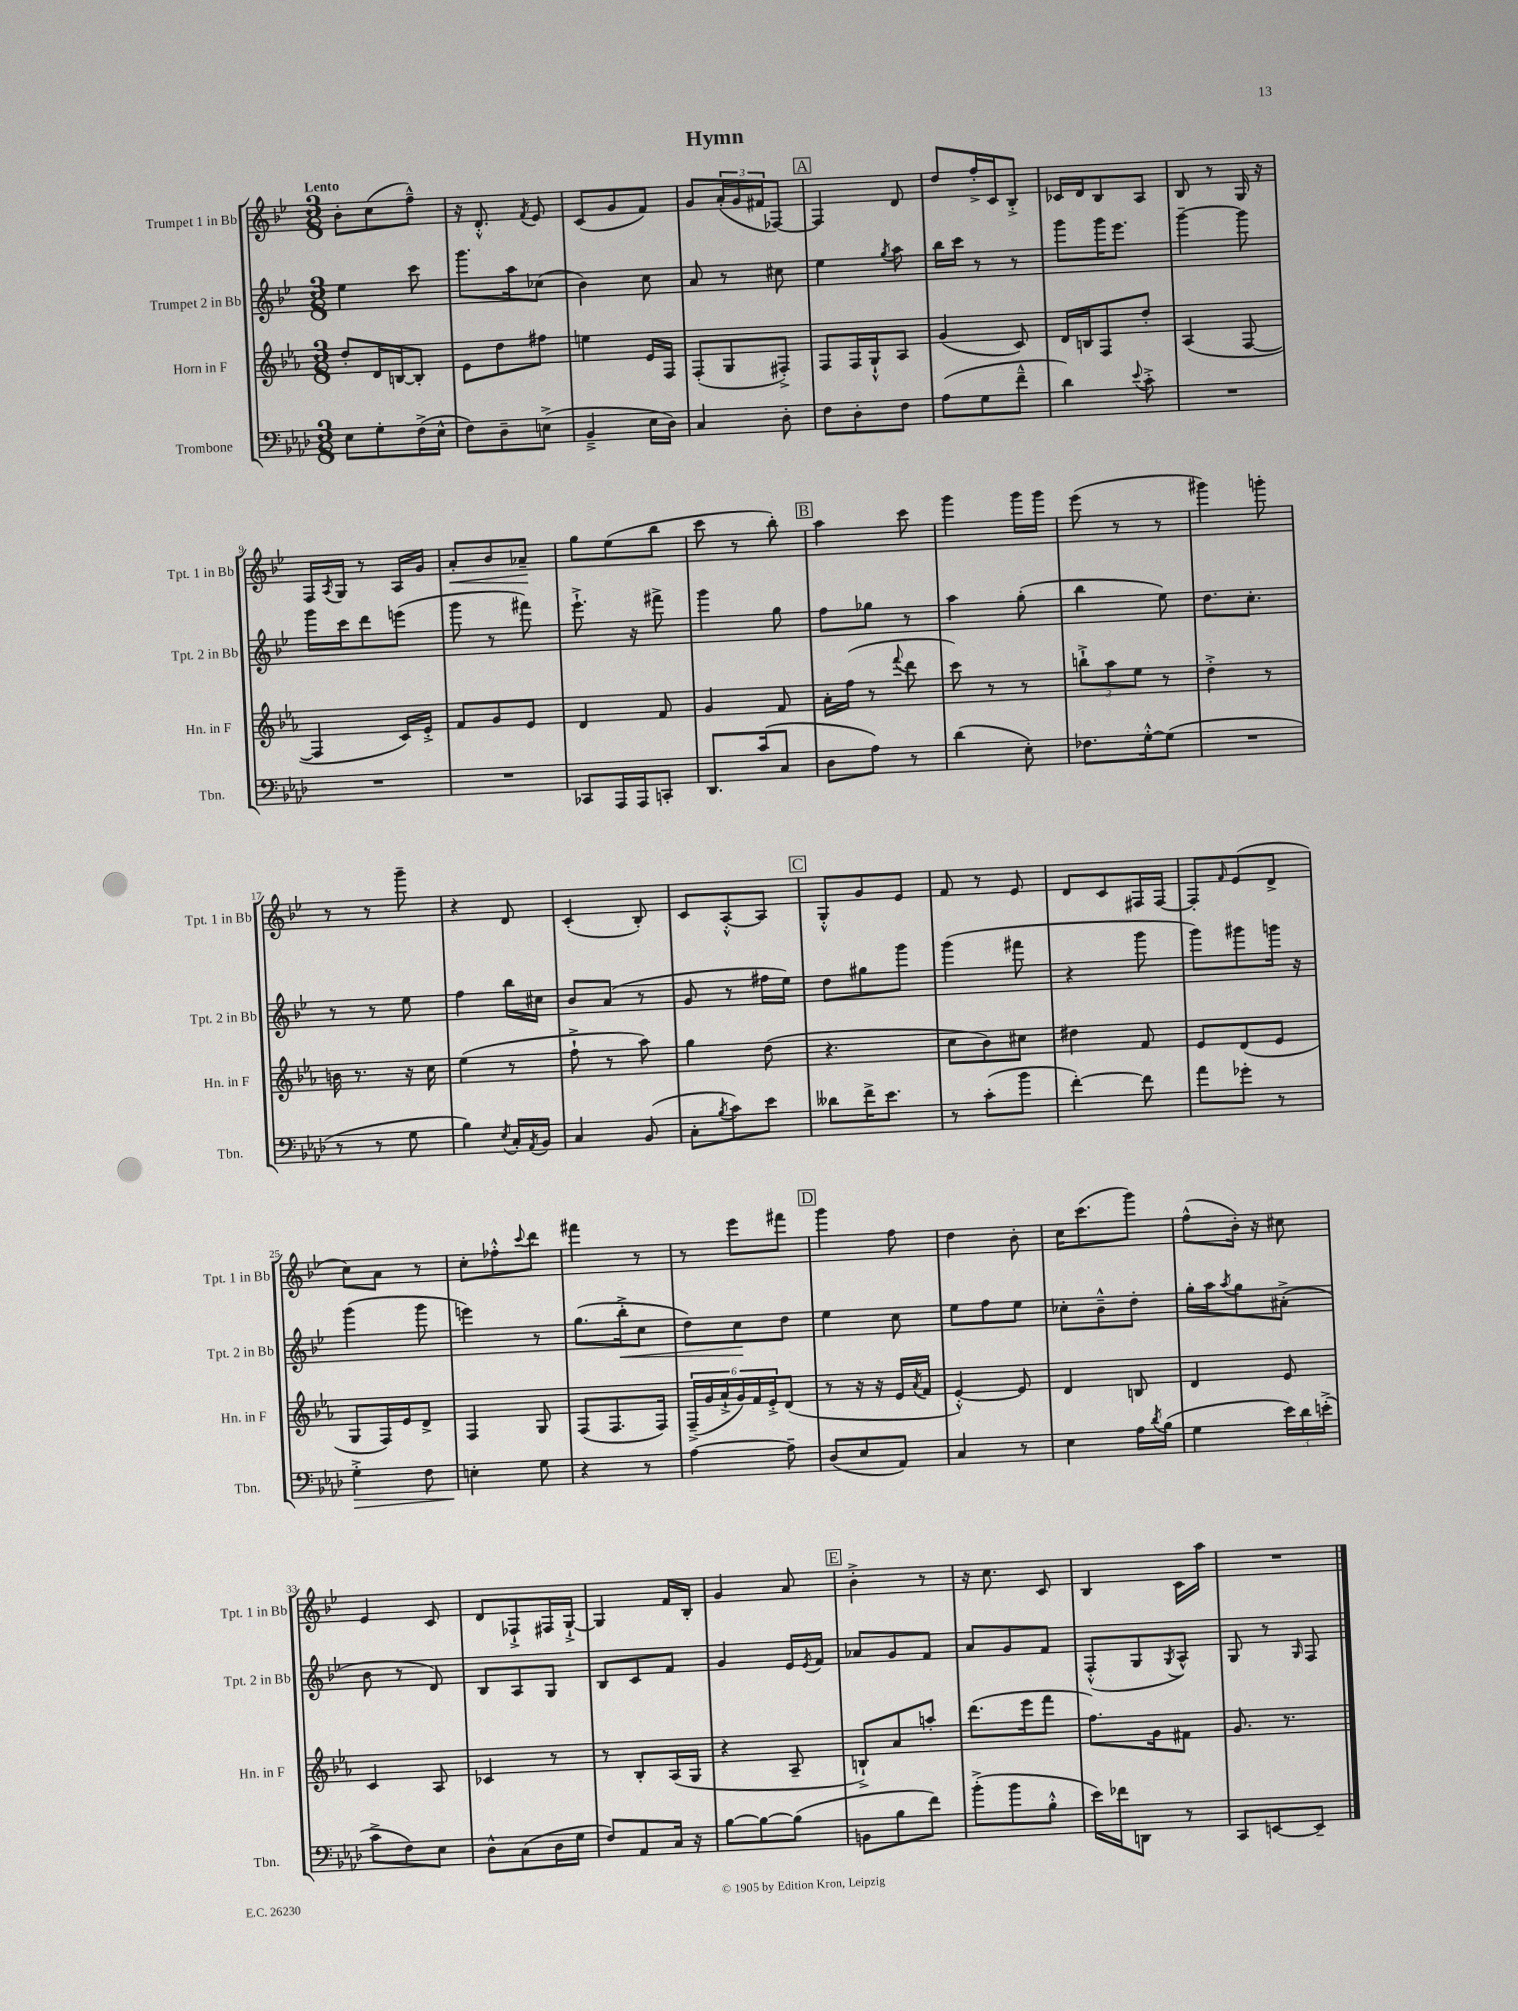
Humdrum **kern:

**kern	**dynam	**kern	**kern	**dynam	**kern	**dynam
*part4	*part4	*part3	*part2	*part2	*part1	*part1
*staff4	*staff4	*staff3	*staff2	*staff2	*staff1	*staff1
*I"Trombone	*	*I"Horn in F	*I"Trumpet 2 in Bb	*	*I"Trumpet 1 in Bb	*
*I'Tbn.	*	*I'Hn. in F	*I'Tpt. 2 in Bb	*	*I'Tpt. 1 in Bb	*
*clefF4	*	*clefG2	*clefG2	*	*clefG2	*
*k[b-e-a-d-]	*	*k[b-e-a-]	*k[b-e-]	*	*k[b-e-]	*
*M3/8	*	*M3/8	*M3/8	*	*M3/8	*
=1	=1	=1	=1	=1	=1	=1
!	!	!	!	!	!LO:TX:a:B:t=Lento	!
8E-\L	.	8dd'/L	4ee-\	.	8b-'\L	.
8G'\	.	16d/L	.	.	(8cc\	.
.	.	[16Bn/J	.	.	.	.
(16F^\L	.	8B'/J]	8ccc\	.	8ff~^^\J)	.
16E-^^\JJ	.	.	.	.	.	.
=2	=2	=2	=2	=2	=2	=2
8F\L)	.	8e-\L	8.ggg\L	.	16r	.
.	.	.	.	.	8.d'^^/	.
8D-~\	.	8dd\	.	.	.	.
.	.	.	16aa\k	.	.	.
.	.	.	.	.	8qf/	.
(8En^\J	.	8ff#X\J	(8cc-X\J	.	8e-/	.
=3	=3	=3	=3	=3	=3	=3
4BB-~^/	.	4een\	4b-\)	.	(8c/L	.
.	.	.	.	.	8g/	.
16E-\LL	.	16e-/LL	8cc\	.	8f/J)	.
16D-\JJ)	.	16F/JJ	.	.	.	.
=4	=4	=4	=4	=4	=4	=4
4C/	.	(8F'/L	8a/	.	8g/L	.
.	.	8G/	8r	.	(24a'/L	.
.	.	.	.	.	24g/	.
.	.	.	.	.	24f#X/J	.
8D-'\	.	8F#X'^/J)	8cc#X\	.	[8F-X/J)	.
!!LO:REH:place=s1:t=A
=5	=5	=5	=5	=5	=5	=5
8F\L	.	8F/L	4ee-\	.	4F-/]	.
8D-'\	.	16F/L	.	.	.	.
.	.	16G`^^/J	.	.	.	.
.	.	.	8qgg/	.	.	.
8F\J	.	8A-/J	8aa\	.	8d/	.
=6	=6	=6	=6	=6	=6	=6
(8A-\L	.	(4g/	16bb-\LL	.	8dd/L	.
.	.	.	16ccc\JJ	.	.	.
8G\	.	.	8r	.	16ff'^/L	.
.	.	.	.	.	16c/J	.
8f~^^\J	.	8c/)	8r	.	8B-'^/J	.
=7	=7	=7	=7	=7	=7	=7
4d-\)	.	16d/LL	8ggg\L	.	16c-X/LL	.
.	.	16Bn/J	.	.	16d/J	.
.	.	8F/	16ggg\K	.	8B-/	.
.	.	.	8.eee-\J	.	.	.
8qqe-/	.	.	.	.	.	.
8c'^\	.	8dd'/J	.	.	8A/J	.
=8	=8	=8	=8	=8	=8	=8
4.r	.	(4A-/	[4ggg~\	.	8B-/	.
.	.	.	.	.	8r	.
.	.	[8F/	8ggg\]	.	16G/	.
.	.	.	.	.	16r	.
!!LO:LB:g=z
=9	=9	=9	=9	=9	=9	=9
4.r	.	4F/]	16ggg\LL	.	16F/LL	.
.	.	.	.	.	8qA/	.
.	.	.	16ccc\J	.	16G/JJ	.
.	.	.	8ddd\	.	8r	.
.	.	16c/LL)	(8eeen\J	.	16A/LL	.
.	.	16e-'^/JJ	.	.	16g/JJ	.
=10	=10	=10	=10	=10	=10	=10
!	!	!	!	!	!	!LO:HP:b
4.r	.	8f/L	8ggg\	.	8a'/L	<
.	.	8g/	8r	.	8b-/	.
.	.	8e-/J	8fff#X\)	.	8a-X~/J	.
.	.	.	.	.	.	[
=11	=11	=11	=11	=11	=11	=11
8CC-X/L	.	4d/	8.eee-`^\	.	8gg\L	.
16AAA-/L	.	.	.	.	(8ee-\	.
16AAA-/J	.	.	16r	.	.	.
8CCn'/J	.	8f/	8fff#X^\	.	8bb-\J	.
=12	=12	=12	=12	=12	=12	=12
8.DD-/L	.	4g/	4ggg\	.	8ccc\	.
.	.	.	.	.	8r	.
(16c/k	.	.	.	.	.	.
8C/J	.	8f/	8gg\	.	8bb-'\)	.
!!LO:REH:place=s1:t=B
=13	=13	=13	=13	=13	=13	=13
8D-\L	.	16a-'\LL	8ff\L	.	4aa\	.
.	.	(16ff\JJ	.	.	.	.
8A-\J)	.	8r	8gg-X\J	.	.	.
.	.	8qqfff/	.	.	.	.
8r	.	8ddd\	8r	.	8ccc\	.
=14	=14	=14	=14	=14	=14	=14
(4d-\	.	8ccc\)	4aa\	.	4ggg\	.
.	.	8r	.	.	.	.
8E-'\)	.	8r	(8gg'\	.	16ggg\LL	.
.	.	.	.	.	16ggg\JJ	.
=15	=15	=15	=15	=15	=15	=15
8.F-X\L	.	12bbn`^\L	4bb-\	.	(8eee-\	.
.	.	12aa-\	.	.	.	.
.	.	.	.	.	8r	.
.	.	12ee-\J	.	.	.	.
[16G'^^\k	.	.	.	.	.	.
(8G\J]	.	8r	8ee-\)	.	8r	.
=16	=16	=16	=16	=16	=16	=16
4.r	.	4dd'^\	8.dd\L	.	4ggg#X\)	.
.	.	.	8.cc'\J	.	.	.
.	.	8r	.	.	8gggn'\	.
!!LO:LB:g=z
=17	=17	=17	=17	=17	=17	=17
8r	.	16bn\	8r	.	8r	.
.	.	8.r	.	.	.	.
8r	.	.	8r	.	8r	.
8G\	.	16r	8ee-\	.	8ggg~\	.
.	.	16cc\	.	.	.	.
=18	=18	=18	=18	=18	=18	=18
4B-\)	.	(4ee-\	4ff\	.	4r	.
8qE-/	.	.	.	.	.	.
16C'/LL	.	8r	16bb-\LL	.	8d/	.
8qAA-/	.	.	.	.	.	.
16BB-/JJ	.	.	16cc#X\JJ	.	.	.
=19	=19	=19	=19	=19	=19	=19
4C/	.	8ff`^\	8b-/L	.	(4c'/	.
.	.	8r	(8a/J	.	.	.
(8BB-/	.	8aa-\)	8r	.	8B-'/)	.
=20	=20	=20	=20	=20	=20	=20
8C'\L	.	4gg\	8g/	.	8c/L	.
8qB-/	.	.	.	.	.	.
8c\)	.	.	8r	.	[8A'^^/	.
8e-\J	.	(8dd\	16ff#X\LL	.	8A/J]	.
.	.	.	16ee-\JJ)	.	.	.
!!LO:REH:place=s1:t=C
=21	=21	=21	=21	=21	=21	=21
8d--X\L	.	4.r	8dd\L	.	8G'^^/L	.
16f^\K	.	.	8gg#X\	.	8g/	.
8.e-\J	.	.	.	.	.	.
.	.	.	8ggg\J	.	8e-/J	.
=22	=22	=22	=22	=22	=22	=22
8r	.	8cc\L	(4ggg\	.	8f/	.
(8c'\L	.	8b-\)	.	.	8r	.
8b-\J	.	8cc#X\J	8fff#X\	.	8e-/	.
=23	=23	=23	=23	=23	=23	=23
[4f'\)	.	4dd#X\	4r	.	8d/L	.
.	.	.	.	.	8c/	.
8f\]	.	8f/	8ggg\	.	16F#X/L	.
.	.	.	.	.	[16F#/JJ	.
=24	=24	=24	=24	=24	=24	=24
8a-\L	.	8e-/L	8ggg\L)	.	8F#'/L]	.
.	.	.	.	.	16qqf/	.
8g-X'\J	.	(8d/	8ggg#X\	.	(8e-/	.
8r	.	8e-/J	16gggn\Jk	.	8d^/J	.
.	.	.	16r	.	.	.
!!LO:LB:g=z
=25	=25	=25	=25	=25	=25	=25
!	!LO:HP:b	!	!	!	!	!
4G'^\	>	8G/L	(4ggg\	.	8cc\L)	.
.	.	16F/L)	.	.	8a\J	.
.	.	16e-/J	.	.	.	.
8F\	.	8d^/J	8ggg\	.	8r	.
=26	=26	=26	=26	=26	=26	=26
4En'\	.	4F/	4eeen\)	.	8cc'\L	.
.	.	.	.	.	8ff-X'^^\	.
.	.	.	.	.	8qqccc/	.
8G\	]	8G/	8r	.	8ddd\J	.
=27	=27	=27	=27	=27	=27	=27
4r	.	(8F/L	(8.gg\L	.	4fff#X\	.
.	.	8.F/	.	.	.	.
!	!	!	!	!LO:HP:b	!	!
.	.	.	16bb-'^\k	<	.	.
8r	.	.	8cc\J	.	8r	.
.	.	16F/Jk)	.	.	.	.
=28	=28	=28	=28	=28	=28	=28
[4A-\	.	(24F~^/LL	8dd\L)	.	8r	.
.	.	24g/	.	.	.	.
.	.	24a-`^/	.	.	.	.
.	.	24g/)	8cc\	.	8eee-\L	.
.	.	24f/	.	.	.	.
.	.	24e-'^/J	.	.	.	.
8A-~\]	.	(8d/J	8dd\J	[	8fff#X\J	.
!!LO:REH:place=s1:t=D
=29	=29	=29	=29	=29	=29	=29
(8D-/L	.	8r	4ee-\	.	4ggg\	.
8E-/	.	16r	.	.	.	.
.	.	16r	.	.	.	.
8AA-/J)	.	16e-/LL	8cc\	.	8ff\	.
.	.	8qa-/	.	.	.	.
.	.	16f/JJ	.	.	.	.
=30	=30	=30	=30	=30	=30	=30
4C/	.	[4e-'^^/)	8ee-\L	.	4dd\	.
.	.	.	8ff\	.	.	.
8r	.	8e-/]	8ee-\J	.	8b-'\	.
=31	=31	=31	=31	=31	=31	=31
4E-\	.	4d/	8cc-X'\L	.	16cc\KL	.
.	.	.	.	.	(8.ccc\	.
.	.	.	8b-~^^\	.	.	.
16A-\LL	.	8Bn/	8dd'\J	.	8ggg\J)	.
8qd-/	.	.	.	.	.	.
(16B-\JJ	.	.	.	.	.	.
=32	=32	=32	=32	=32	=32	=32
4G\	.	4d/	16gg'\LL	.	(8ff^^\L	.
.	.	.	16aa\J	.	.	.
.	.	.	8qaa/	.	.	.
.	.	.	8gg\	.	16b-'\Jk)	.
.	.	.	.	.	16r	.
24e-\LL)	.	8e-/	(8a#X'^\J	.	8cc#X\	.
24d-\	.	.	.	.	.	.
(24en'^\JJ	.	.	.	.	.	.
!!LO:LB:g=z
=33	=33	=33	=33	=33	=33	=33
8c^\L	.	4c/	8b-\	.	4e-/	.
8F\)	.	.	8r	.	.	.
8E-\J	.	8A-/	8d/)	.	8c/	.
=34	=34	=34	=34	=34	=34	=34
8D-^^\L	.	4c-X/	8B-/L	.	8d/L	.
(8C\	.	.	8A/	.	8F-X`^/	.
16D-\L	.	8r	8G/J	.	16F#X/L	.
16G\JJ	.	.	.	.	[16G`^/JJ	.
=35	=35	=35	=35	=35	=35	=35
8F/L)	.	8r	8B-/L	.	4G/]	.
8AA-/	.	8B-'/L	8c/	.	.	.
16C/Jk	.	(16A-/L	8f/J	.	16f/LL	.
16r	.	16G/JJ	.	.	16B-'/JJ	.
=36	=36	=36	=36	=36	=36	=36
[8B-\L	.	4r	4g/	.	4g/	.
8B-\_	.	.	.	.	.	.
(8B-\J]	.	8A-~/	16e-/LL	.	8a/	.
.	.	.	8qe-/	.	.	.
.	.	.	16f/JJ	.	.	.
!!LO:REH:place=s1:t=E
=37	=37	=37	=37	=37	=37	=37
8BBn\L	.	8Bn`^/L)	8a-X/L	.	4b-'^\	.
8B-\	.	8a-/	8g/	.	.	.
8f\J)	.	8aan'/J	8f/J	.	8r	.
=38	=38	=38	=38	=38	=38	=38
(8b-'^\L	.	(8.ddd\L	8a/L	.	16r	.
.	.	.	.	.	8.cc\	.
8b-\	.	.	8g/	.	.	.
.	.	16eee-\k	.	.	.	.
8B-'^^\J	.	8fff\J	8f/J	.	8c/	.
=39	=39	=39	=39	=39	=39	=39
16e-\LL)	.	8.ff\L)	(8F'^^/L	.	4B-/	.
16f-X\J	.	.	.	.	.	.
8DDn\J	.	.	8G/	.	.	.
.	.	16g\k	.	.	.	.
.	.	.	8qG/	.	.	.
8r	.	8f#X\J	8A^^/J)	.	16c\LL	.
.	.	.	.	.	16aa\JJ	.
=40	=40	=40	=40	=40	=40	=40
8CC/L	.	8.g/	8G/	.	4.r	.
[8EEn/	.	.	8r	.	.	.
.	.	8.r	.	.	.	.
.	.	.	16qqG/	.	.	.
8EE~/J]	.	.	8F/	.	.	.
==	==	==	==	==	==	==
*-	*-	*-	*-	*-	*-	*-
